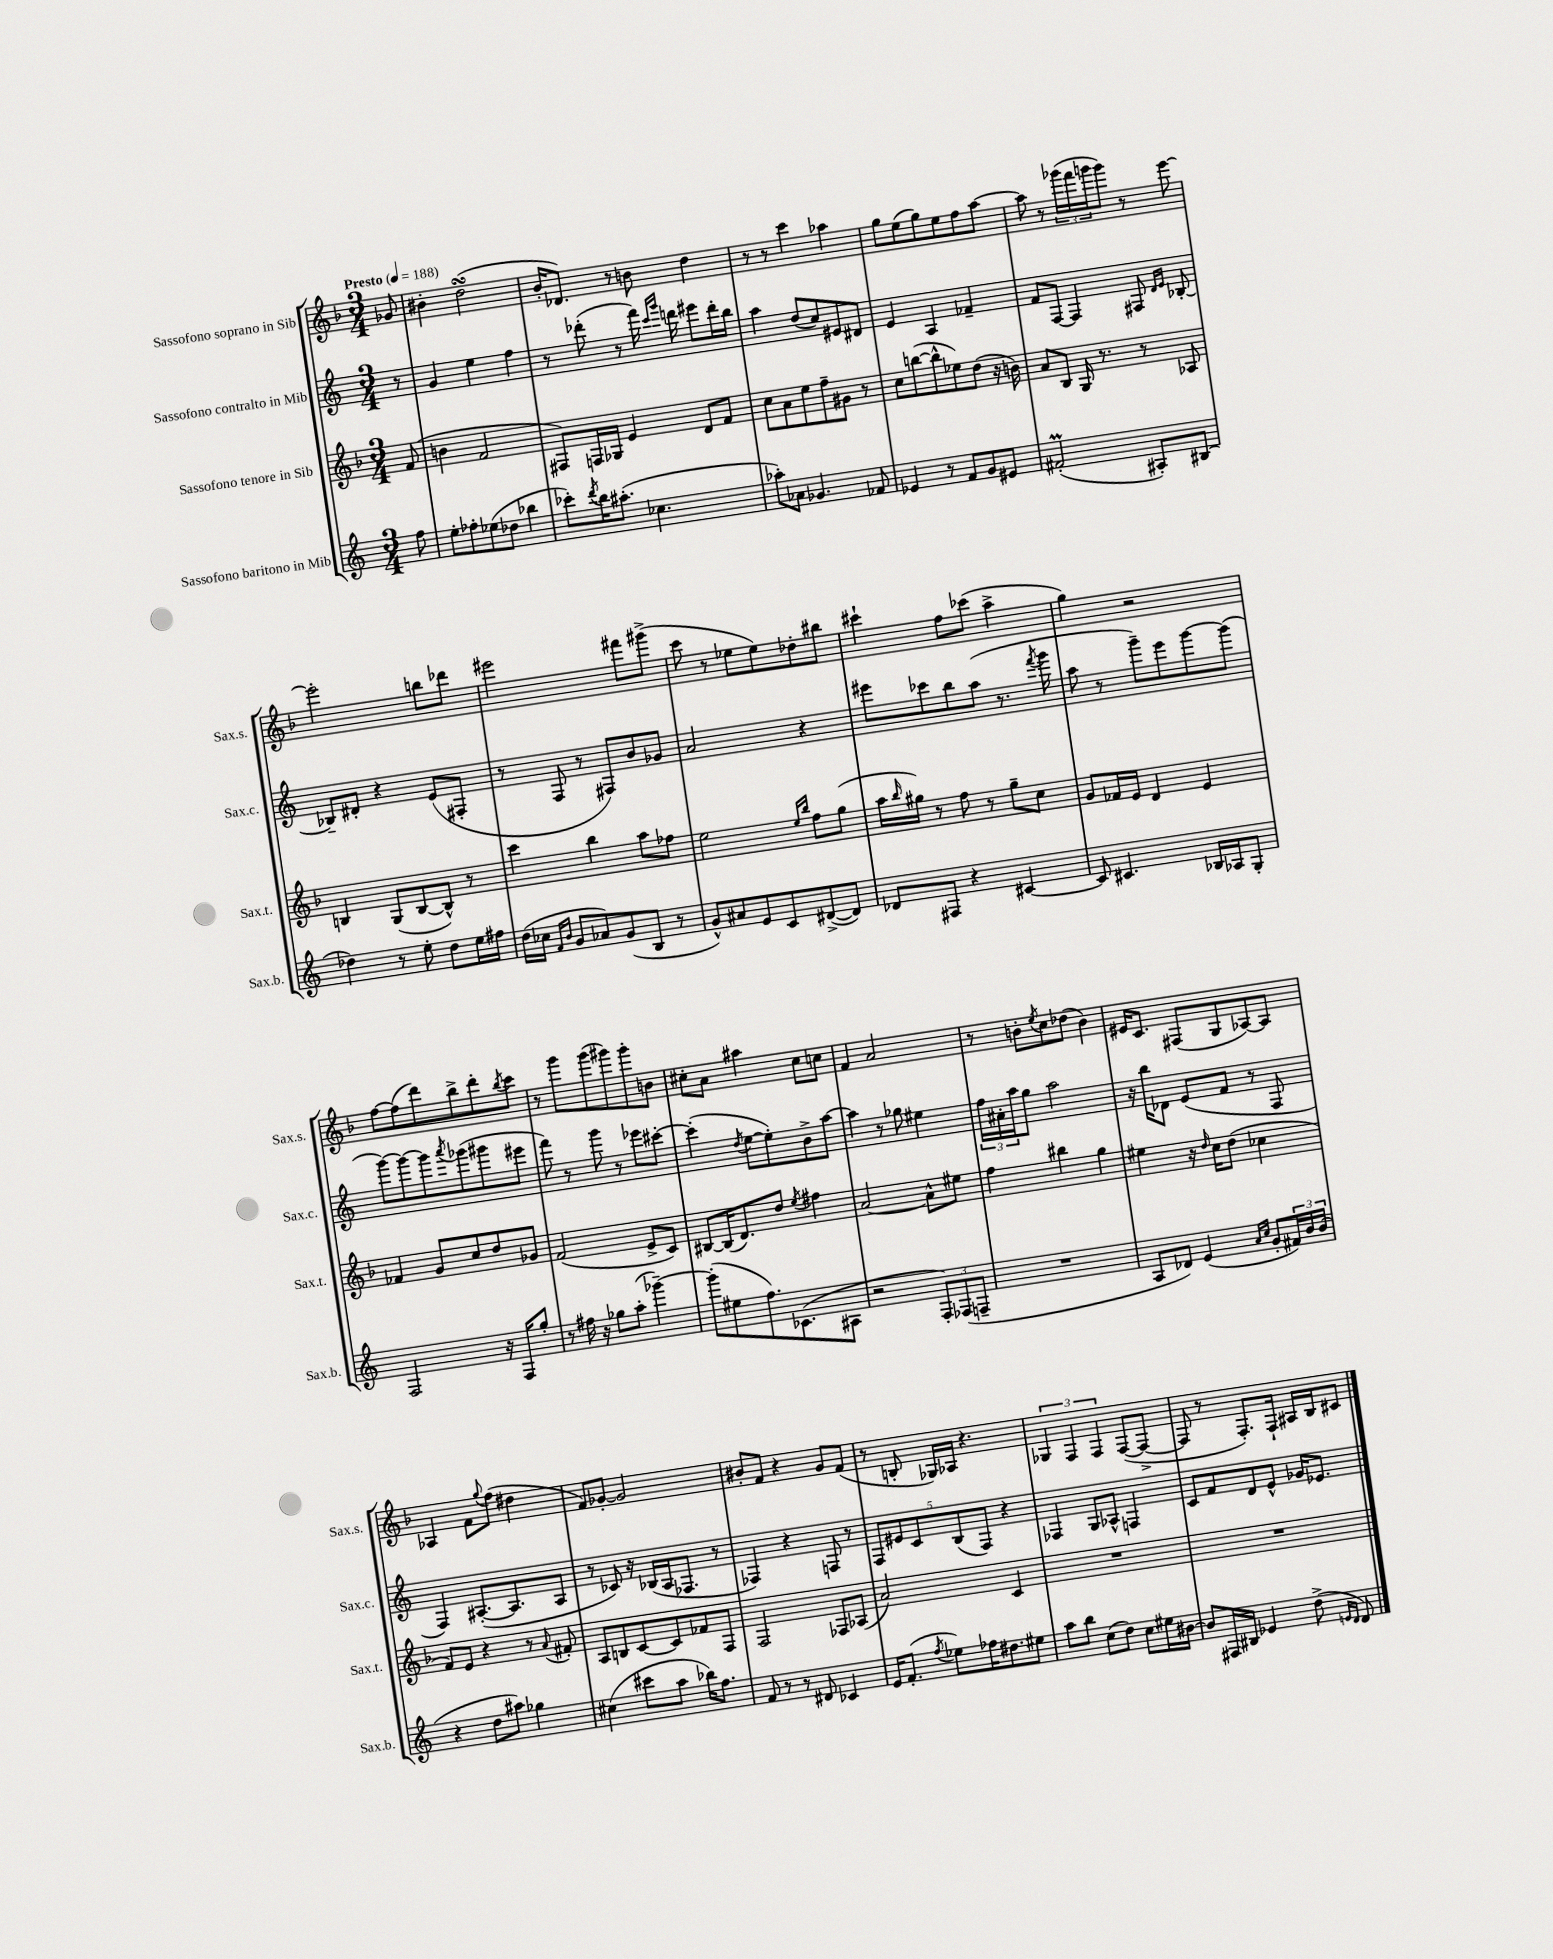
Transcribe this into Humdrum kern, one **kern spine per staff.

**kern	**kern	**kern	**kern
*part4	*part3	*part2	*part1
*staff4	*staff3	*staff2	*staff1
*I"Sassofono baritono in Mib	*I"Sassofono tenore in Sib	*I"Sassofono contralto in Mib	*I"Sassofono soprano in Sib
*I'Sax.b.	*I'Sax.t.	*I'Sax.c.	*I'Sax.s.
*clefG2	*clefG2	*clefG2	*clefG2
*k[]	*k[b-]	*k[]	*k[b-]
*M3/4	*M3/4	*M3/4	*M3/4
*MM188	*MM188	*MM188	*MM188
=	=	=	=
!	!	!	!LO:TX:a:B:t=Presto
8ff\	(8f/	8r	8g-X/
=1	=1	=1	=1
8ee'\L	4bn\	4g/	4b#X'\
8ff-X'\	.	.	.
(8ee-X\	2f/	4ee\	(2ddsSSS\
8dd-X\J	.	.	.
4bb-X\	.	4ff\	.
=2	=2	=2	=2
8ccc-X'\L)	8F#X/L)	8r	16b-'/KL
.	.	.	8.d-X/J)
8qddd/	.	.	.
16bb\K	16Fn/L	(8ddd-X'\	.
(8.aa#X'\J	16G-X/JJ	.	.
.	4e/	8r	8r
4.cc-X\	.	16fff\)	8bn\
.	.	16qqccc/LL	.
.	.	16qqggg/JJ	.
.	.	16dddn\	.
.	8d/L	8eee#X\L	4dd\
.	8f/J	16ddd'\L	.
.	.	16bb\JJ	.
=3	=3	=3	=3
8aa-X'\L)	8cc\L	4aa\	8r
8a-X\J	8a\	.	8r
4.g-X/	8ee\	(8dd/L	4ccc\
.	8ff~\	8cc/)	.
.	8g#X\J	8e#X/	4aa-X\
8f-X/	8r	8d#X/J	.
=4	=4	=4	=4
4e-X/	8cc\L	4e/	8gg\L
.	([8bbn\	.	(8ee\
8r	8bb^^\]	4A/	8gg\)
8f/L	8ee-X\)	.	8ee\
8g/	(8dd\J	4f-X~/	8ff\
8e#X/J	16r	.	[8aa\J
.	16bn\)	.	.
=5	=5	=5	=5
(2f#Xm'/	8a/L	8f/L	8aa\]
.	8B-/J	[8F/J	8r
.	16G/	4F/]	(24ggg-X\LL
.	.	.	24fff\
.	8.r	.	.
.	.	.	24gggn\J
.	.	.	8ggg\J)
8A#X'/L)	8r	8F#X/	8r
.	.	16qqd/LL	.
.	.	16qqe/JJ	.
(8B#X/J	8A-X/	[8B-X'/	[8eee\
!!LO:LB:g=z
=6	=6	=6	=6
4dd-X\)	4Bn/	8B-X~/L]	2eee'\]
.	.	8d#X'/J	.
8r	(8G/L	4r	.
8ee'\	[8B/	.	.
8dd-\L	8B^^/J])	(8e/L	8bbn\L
16ee\L	8r	8F#X'/J	8ddd-X\J
16ff#X\JJ	.	.	.
=7	=7	=7	=7
(16dd\LL	4ccc\	8r	2eee#X\
16cc-X\JJ	.	.	.
16qqf/LL	.	.	.
16qqb/JJ	.	.	.
8g/L	.	8F/	.
8a-X/)	4bb-\	8r	.
(8g/	.	8F#X/L)	.
8B/J	8aa\L	8b/	8fff#X\L
8r	8ff-X\J	8g-X/J	(8ggg#X^\J
=8	=8	=8	=8
8g^^/L)	2ee\	2a/	8ccc\
8a#X/	.	.	8r
8e/	.	.	8ee-X\L
8c/	.	.	8ee-\)
.	16qqee/LL	.	.
.	16qqbb-/JJ	.	.
([8d#X^/	8ff\L	4r	8dd-X'\
8d#/J])	(8gg\J	.	8bb#X\J
=9	=9	=9	=9
8d-X/L	16aa\LL	8eee#X\L	4ccc#X`\
.	16qqbb-/	.	.
.	16gg#X\JJ)	.	.
8F#X/J	8r	8ccc-X\	.
4r	8ff\	8bb\	8ff\L
.	8r	(8aa\J	(8ccc-X\J
[4c#X/	8gg#~\L	8.r	4aa^\
.	8cc\J	.	.
.	.	8qfff/	.
.	.	16ggg\	.
=10	=10	=10	=10
8c#/]	8g/L	8aa\	4gg\)
4.c#X/	16f-X/L	8r	.
.	16e/JJ	.	.
.	4d/	8ggg~\L)	2r
.	.	8eee\	.
16B-X/LL	4e/	[8ggg\	.
16A-X/J	.	.	.
8G'/J	.	(8ggg\J]	.
!!LO:LB:g=z
=11	=11	=11	=11
2F/	4f-X/	[8ggg\L)	[8ff\L
.	.	8ggg\_	(8ff\]
.	8g/L	8ggg\]	8ddd\)
.	.	8qaaa/	.
.	8cc/	(8ggg-X\	8bb-^\
16r	8dd/	8ggg#X\	8ddd'\
16F/KL	.	.	.
.	.	.	8qbb-/
8gg'/J	8g-X/J	8eee#X\J	8ccc\J
=12	=12	=12	=12
8r	(2f/	8fff\)	8r
16ff#X\	.	8r	8ggg\L
16r	.	.	.
8gg-X\L	.	8ggg\	(8ggg\
(8aa'\J	.	8r	8ggg#X\)
[4ggg-X~\)	8e^/L	8eee-X\L	8ggg#'\
.	8c/J)	[8ccc#X'\J	8bn\J
=13	=13	=13	=13
(8ggg-'\L]	[8B#X/L	(4ccc#'\]	8cc#X'\L
8ee#X\	(16B#/K]	.	8a\J
.	8.d/)	.	.
.	.	8qdd/	.
8.ff\)	.	[8ee\L	4aa#X\
.	8dd/J	8ee'\])	.
(8.c-X\	.	.	.
.	8qee/	.	.
.	4ff#X\	8b^\	8cc#\L
8A#X\J	.	[8aa\J	8ccn\J
=14	=14	=14	=14
2r	[2a/	4aa\]	4f/
.	.	8r	2a/
.	.	8gg-X\	.
12F'/L)	8a^^\L]	4ee#X\	.
(12F-X/	.	.	.
.	8ee#X\J	.	.
12Fn~/J	.	.	.
=15	=15	=15	=15
2.r	4ff\	24ff\LL	8r
.	.	24a#X'\	.
.	.	24aa\J	.
.	.	8gg\J	8bn'\L
.	.	.	8qee/
.	4bb#X\	2aa\	8cc\
.	.	.	(8dd-X\J
.	4gg\	.	4b\)
=16	=16	=16	=16
8A/L	4ee#X\	16r	16e#X/KL
.	.	16bb\KL	8.c/J
8d-X/J)	.	8d-X\J	.
(4e/	16r	(8e/L	(8F#X/L
.	16qqdd/	.	.
.	16cc\KL	.	.
.	(8dd\J	8f/J	8G/
16qqa/LL	.	.	.
16qqcc/JJ	.	.	.
8g'/L	4cc-X\	8r	[8A-X/)
24f#X/L)	.	8F/	8A-/J]
24b/	.	.	.
(24b/JJ	.	.	.
!!LO:LB:g=z
=17	=17	=17	=17
4r	8f/L)	4F/)	4A-X/
.	8e/J	.	.
8dd\L	4r	([8.A#X'/L	8f\L
.	.	.	8qqgg/
8aa#X\J)	.	.	(8ff\J
.	.	8.A#/]	.
4gg-X\	8r	.	4dd#X\
.	8qqa/	.	.
.	8f#X'/	8A#/J	.
=18	=18	=18	=18
(4cc#X\	8A/L	8r	8f/L)
.	8Bn/	8c-X/)	[8g-X'/J
8ccc#X\L	[8c/	16r	2g-/]
.	.	(16B-X/LL	.
8aa\J	8c/]	16A/J	.
.	.	8.F-X/J	.
16bb-X\KL)	8f-X/	.	.
8.ff\J	.	.	.
.	8F/J	8r	.
=19	=19	=19	=19
8f/	2F/	4F-X/)	8b#X'/L
8r	.	.	8f/J
8r	.	4r	4r
8d#X/	.	.	.
4c-X/	8F-X/L	8Fn/	8g/L
.	(8A-X/J	8r	(8f/J
=20	=20	=20	=20
16e/KL	2a/)	10F/L	8r
(8.f'/J	.	.	.
.	.	10e#X/	.
.	.	.	8Bn'/
.	.	10c/	.
8qff/	.	.	.
8ee-X\L)	.	.	16G-X/LL)
.	.	(10B/	.
.	.	.	16A-X/JJ
16ff-X\K	.	.	4.r
.	.	10F/J)	.
8.dd#X\	.	.	.
.	4c/	4r	.
8ee#X\J	.	.	.
=21	=21	=21	=21
8aa\L	2.r	4F-X/	6G-X/
8bb\J	.	.	.
.	.	.	6F/
(8cc\L	.	8G/L	.
.	.	.	6F/
8dd\J)	.	8A-X^^/J	.
8cc\L	.	4Fn/	([8F/L
16ee#X\L	.	.	8F^/J_
[16b#X\JJ	.	.	.
=22	=22	=22	=22
8b#/L]	2.r	8c/L	8F/]
16F#X/L	.	8f/	8r
16B#X/JJ	.	.	.
4e-X/	.	8d/	8.F'/L)
.	.	8e^^/J	.
.	.	.	16F`/Jk
(8dd^\	.	16g-X/KL	16A#X/LL
.	.	8.e-X/J	16B-/J
16qqen/LL	.	.	.
16qqd/JJ	.	.	.
8d/)	.	.	8c#X/J
==	==	==	==
*-	*-	*-	*-
